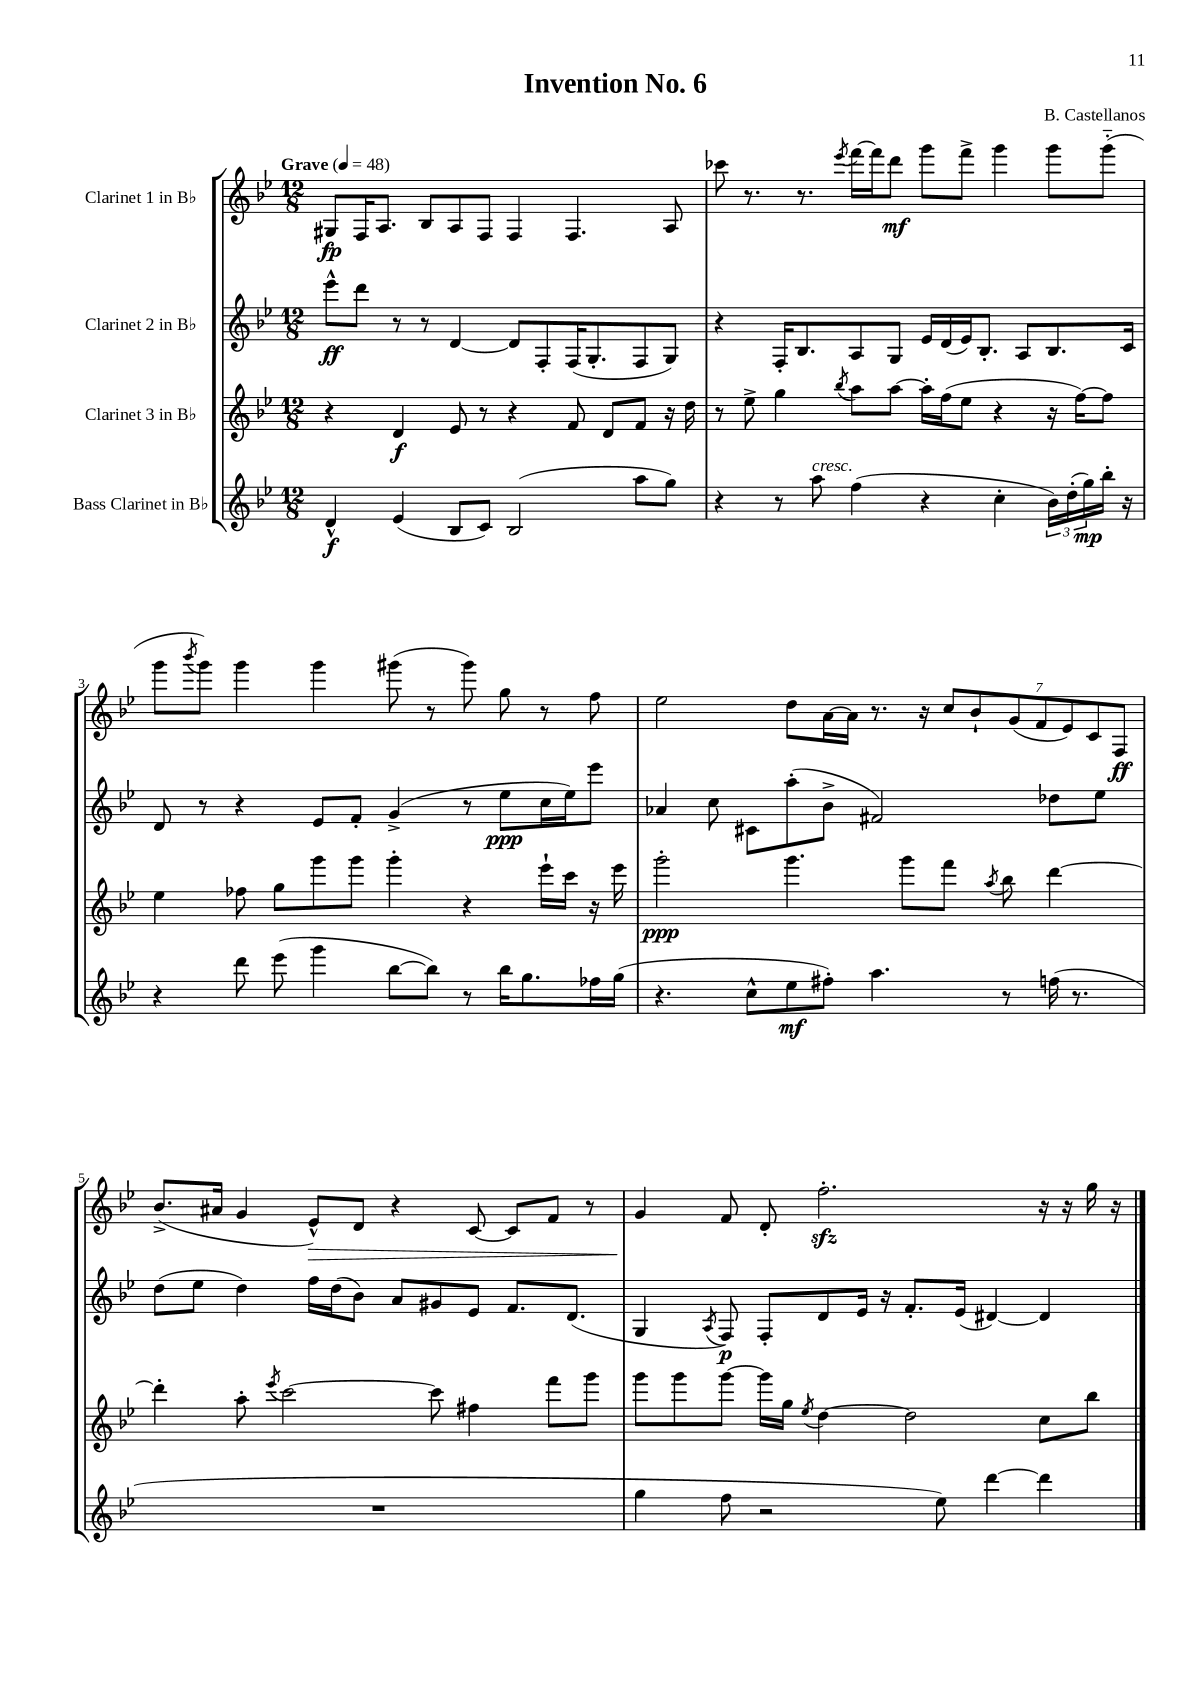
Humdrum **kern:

**kern	**kern	**kern	**kern
*staff4	*staff3	*staff2	*staff1
*clefG2	*clefG2	*clefG2	*clefG2
*k[b-e-]	*k[b-e-]	*k[b-e-]	*k[b-e-]
*M12/8	*M12/8	*M12/8	*M12/8
*MM48	*MM48	*MM48	*MM48
4d^^	4r	8eee-^^	8G#
.	.	8ddd	16F
.	.	.	8.A
(4e-	4d	8r	.
.	.	8r	8B-
8B-	8e-	[4d	8A
8c)	8r	.	8F
(2B-	4r	8d]	4F
.	.	8F'	.
.	8f	(16F	4.F
.	.	8.G'	.
.	8d	.	.
8aa	8f	8F	.
8gg)	16r	8G)	8A
.	16dd	.	.
=	=	=	=
4r	8r	4r	8ccc-
.	8ee-^	.	8.r
8r	4gg	16F'	.
.	.	8.B-	8.r
8aa	.	.	.
.	8qbb-	.	8qeee-
(4ff	8aa	8A	[16fff
.	.	.	16fff]
.	[8aa	8G	8ddd
4r	16aa']	16e-	8ggg
.	(16ff	(16d	.
.	8ee-	16e-)	8fff^
.	.	8.B-'	.
4cc'	4r	.	4ggg
.	.	8A	.
24b-)	16r	8.B-	8ggg
(24dd'	.	.	.
.	[16ff)	.	.
24gg)	.	.	.
16bb-'	8ff]	.	(8ggg'~
16r	.	16c	.
=	=	=	=
4r	4ee-	8d	8ggg
.	.	.	8qbbb-
.	.	8r	8ggg)
8ddd	8ff-	4r	4ggg
(8eee-	8gg	.	.
4ggg	8ggg	8e-	4ggg
.	8ggg	8f'	.
[8bb-	4ggg'	(4g^	(8ggg#
8bb-])	.	.	8r
8r	4r	8r	8ggg#)
16bb-	.	8ee-	8gg
8.gg	.	.	.
.	16eee-`	16cc	8r
.	16ccc	16ee-)	.
16ff-	16r	8eee-	8ff
(16gg	16eee-	.	.
=	=	=	=
4.r	2ggg'	4a-	2ee-
.	.	8cc	.
8cc^^	.	8c#	.
8ee-	4.ggg	(8aa'	8dd
8ff#')	.	8b-^	[16a
.	.	.	16a]
4.aa	.	2f#)	8.r
.	8ggg	.	.
.	.	.	16r
.	8fff	.	14cc
.	.	.	14b-`
.	8qaa	.	.
8r	8bb-	.	.
.	.	.	(14g
.	.	.	14f
(16ff	[4ddd	8dd-	.
.	.	.	14e-)
8.r	.	.	.
.	.	.	14c
.	.	8ee-	.
.	.	.	14F
=	=	=	=
1.r	4ddd']	(8dd	(8.b-^
.	.	8ee-	.
.	.	.	16a#
.	8aa'	4dd)	4g
.	8qeee-	.	.
.	[2ccc	.	.
.	.	16ff	8e-^^)
.	.	(16dd	.
.	.	8b-)	8d
.	.	8a	4r
.	8ccc]	8g#	.
.	4ff#	8e-	[8c
.	.	8.f	8c]
.	8fff	.	8f
.	.	(8.d	.
.	8ggg	.	8r
=	=	=	=
4gg	8ggg	4G	4g
.	8ggg	.	.
.	.	8qA	.
8ff	[8ggg	8F)	8f
2r	16ggg]	8F'	8d'
.	16gg	.	.
.	8qee-	.	.
.	[4dd	8d	2.ff'
.	.	16e-	.
.	.	16r	.
.	2dd]	8.f'	.
8ee-)	.	.	.
.	.	(16e-	.
[4ddd	.	[4d#)	.
4ddd]	8cc	4d#]	16r
.	.	.	16r
.	8bb-	.	16gg
.	.	.	16r
==	==	==	==
*-	*-	*-	*-
